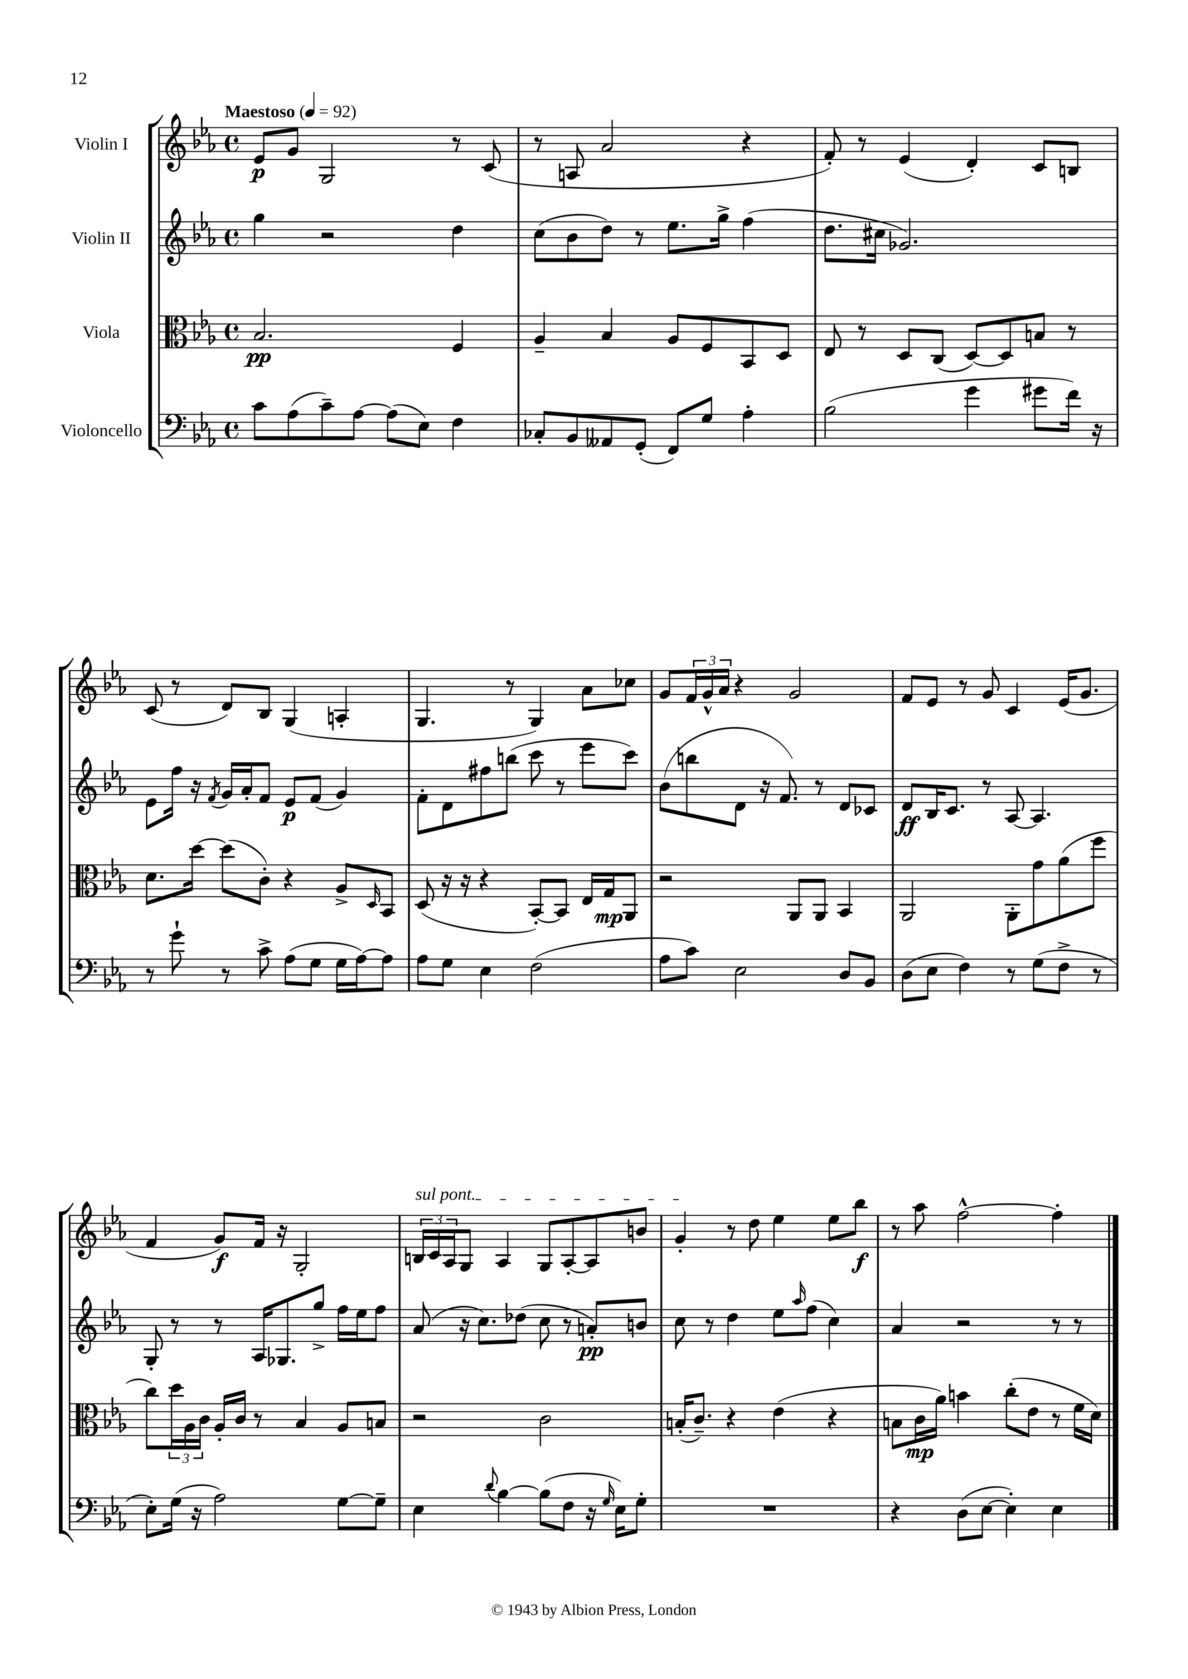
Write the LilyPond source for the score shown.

<<
\new StaffGroup <<
\new Staff = "s0" \with { instrumentName = "Violin I" } {
    \clef treble \key ees \major \defaultTimeSignature \time 4/4 \tempo "Maestoso" 4 = 92
    ees'8\p g'8 g2 r8 c'8( |
    r8 a8 aes'2 r4 |
    f'8-.) r8 ees'4( d'4-.) c'8 b8 |
    c'8( r8 d'8) bes8 g4( a4-. |
    g4. r8 g4) aes'8 ces''8 |
    g'8 \tuplet 3/2 { f'16 g'16-^ aes'16 } r4 g'2 |
    f'8 ees'8 r8 g'8 c'4 ees'16( g'8. |
    f'4 g'8\f) f'16 r16 g2-. |
    \tuplet 3/2 { \once \override TextSpanner.bound-details.left.text = \markup { \italic "sul pont." } b16\startTextSpan c'16 aes16 } g8 aes4 g8 aes8~-. aes8 b'8 |
    g'4-.\stopTextSpan r8 d''8 ees''4 ees''8 bes''8\f |
    r8 aes''8 f''2~-^ f''4-. \bar "|." |
}
\new Staff = "s1" \with { instrumentName = "Violin II" } {
    \clef treble \key ees \major \defaultTimeSignature \time 4/4
    g''4 r2 d''4 |
    c''8( bes'8 d''8) r8 ees''8. g''16-> f''4( |
    d''8. cis''16 ges'2.) |
    ees'8 f''16 r16 \acciaccatura { f'8 } g'16 aes'16-. f'8 ees'8\p f'8( g'4) |
    f'8-. d'8 fis''8 b''8( c'''8 r8 ees'''8 c'''8) |
    bes'8( b''8 d'8 r16 f'8.) r8 d'8 ces'8 |
    d'8\ff bes16 c'8. r8 aes8~ aes4. |
    g8-. r8 r8 aes16 ges8. g''8-> f''16 ees''16 f''8 |
    aes'8( r16 c''8.) des''8( c''8 r8 a'8-.\pp) b'8 |
    c''8 r8 d''4 ees''8 \grace { aes''16 } f''8( c''4) |
    aes'4 r2 r8 r8 \bar "|." |
}
\new Staff = "s2" \with { instrumentName = "Viola" } {
    \clef alto \key ees \major \defaultTimeSignature \time 4/4
    bes2.\pp f4 |
    aes4-- bes4 aes8 f8 bes,8 d8 |
    ees8 r8 d8 c8( d8~) d8 b8 r8 |
    d'8. d''16~ d''8( c'8-.) r4 aes8-> \grace { d16 } bes,8 |
    d8( r16 r16 r4 bes,8~-.) bes,8 ees16 g16\mp aes,8 |
    r2 aes,8 aes,8 bes,4 |
    aes,2 aes,8-. g'8 aes'8( f''8 |
    c''8) \tuplet 3/2 { d''16 aes16 c'16 } aes16-. c'16 r8 bes4 aes8 b8 |
    r2 c'2 |
    b16-.( c'8.--) r4 ees'4( r4 |
    b8 c'16\mp aes'16) b'4 c''8-.( ees'8 r8 f'16 d'16) \bar "|." |
}
\new Staff = "s3" \with { instrumentName = "Violoncello" } {
    \clef bass \key ees \major \defaultTimeSignature \time 4/4
    c'8 aes8( c'8--) aes8~ aes8( ees8) f4 |
    ces8-. bes,8 aeses,8 g,8-.( f,8) g8 aes4-. |
    bes2( g'4 gis'8 f'16) r16 |
    r8 g'8-! r8 c'8-> aes8( g8 g16 aes16~) aes8 |
    aes8 g8 ees4 f2( |
    aes8 c'8) ees2 d8 bes,8 |
    d8( ees8 f4) r8 g8( f8-> r8 |
    ees8-.) g16( r16 aes2) g8~ g8-- |
    ees4 \appoggiatura { d'8 } bes4~ bes8( f8 r16 \grace { g16 } ees16) g8-. |
    R1 |
    r4 d8( ees8~ ees4-.) ees4 \bar "|." |
}
>>
>>
\layout { \context { \Score \remove "Bar_number_engraver" } }
